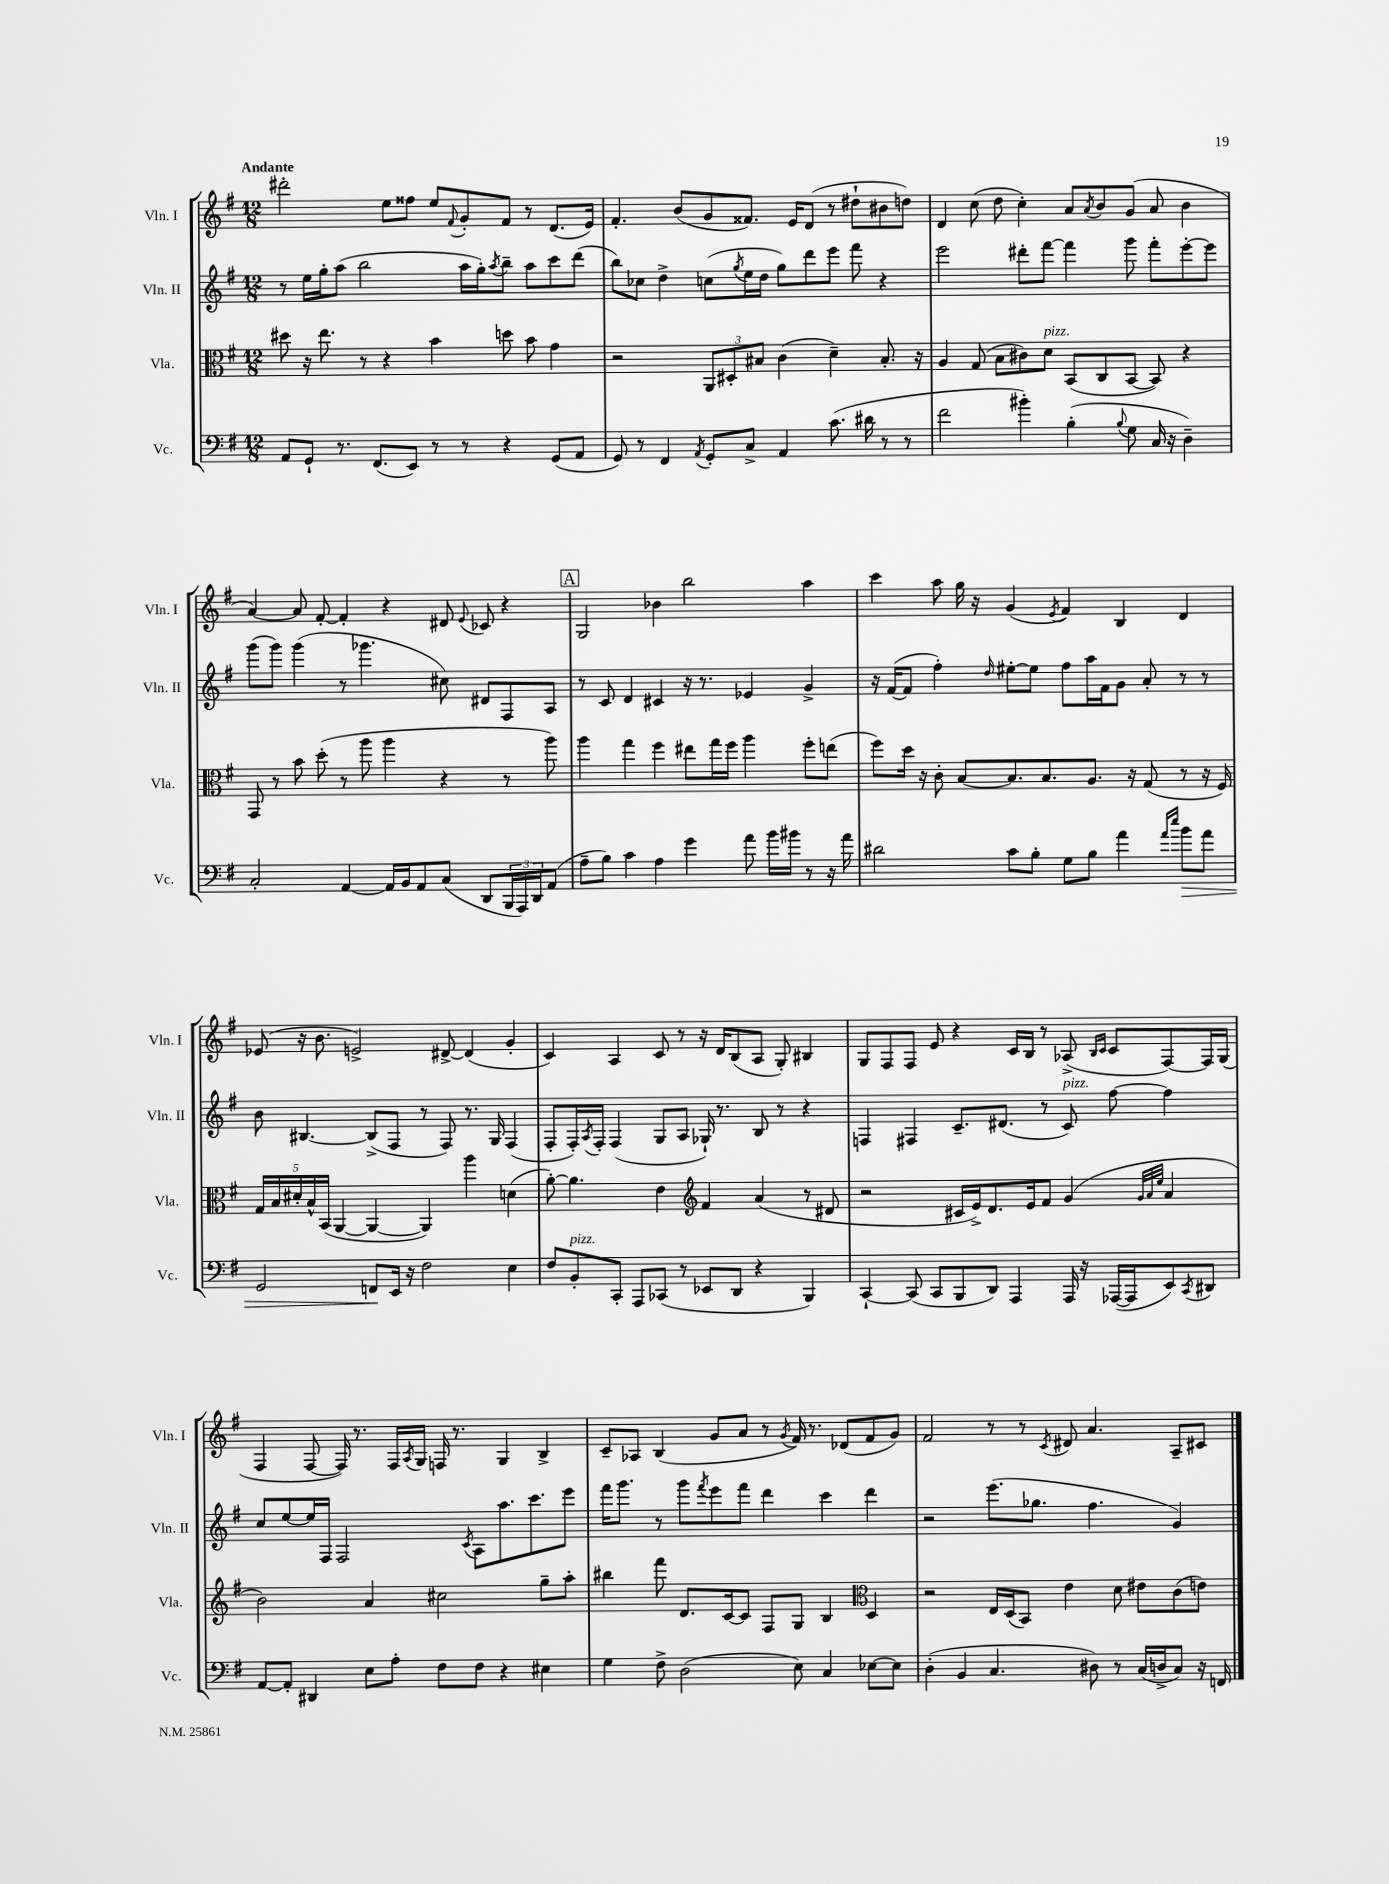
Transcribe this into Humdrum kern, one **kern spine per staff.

**kern	**dynam	**kern	**kern	**kern
*part4	*part4	*part3	*part2	*part1
*staff4	*staff4	*staff3	*staff2	*staff1
*I"Vc.	*	*I"Vla.	*I"Vln. II	*I"Vln. I
*I'Vc.	*	*I'Vla.	*I'Vln. II	*I'Vln. I
*clefF4	*	*clefC3	*clefG2	*clefG2
*k[f#]	*	*k[f#]	*k[f#]	*k[f#]
*M12/8	*	*M12/8	*M12/8	*M12/8
=1	=1	=1	=1	=1
!	!	!	!	!LO:TX:a:B:t=Andante
8AA/L	.	8dd#X\	8r	2ddd#X'\
8GG`/J	.	16r	16ee\LL	.
.	.	8.ee\	16gg'\J	.
8.r	.	.	(8aa\J	.
.	.	8r	2bb\	.
(8.FF#/L	.	.	.	.
.	.	4r	.	8ee\L
8EE/J)	.	.	.	8ff##X\J
8r	.	4b\	.	8ee/L
.	.	.	.	8qqf#/
8r	.	.	16aa\LL	8g'/
.	.	.	16gg'\J)	.
.	.	.	8qaa/	.
4r	.	8ddn\	8bb~\J	8f#/J
.	.	8b\	8aa\L	8r
(8GG/L	.	4g\	8ccc\	(8.d/L
8AA/J	.	.	(8ddd\J	.
.	.	.	.	16e/Jk)
=2	=2	=2	=2	=2
8GG/)	.	2r	8bb\L)	4.f#'/
8r	.	.	8cc-X\J	.
4FF#/	.	.	4dd^\	.
.	.	.	.	(8b/L
8qAA/	.	.	.	.
8GG'/L	.	12AA/L	(8ccn\L	8g/
.	.	12D#X'/	.	.
.	.	.	8qgg/	.
8C^/J	.	.	16ee\L	8.f##X/J)
.	.	12B#X/J	.	.
.	.	.	16dd\JJ	.
4AA/	.	(4c\	8gg\L)	.
.	.	.	.	16e/KL
.	.	.	8ddd\	(8d/J
(8.c\	.	4d~\)	8eee\J	8r
.	.	.	8fff#\	8dd#X`\L
16d#X\	.	.	.	.
8r	.	8.B#'/	4r	8b#X\
8r	.	.	.	8ddn\J)
.	.	16r	.	.
=3	=3	=3	=3	=3
2f#\	.	4A/	2eee\	4d/
.	.	(8G/	.	(8cc\
.	.	8B\L	.	8dd\
4b#X'\)	.	8c#X\)	8ddd#X'\L	4cc'\)
!	!	!LO:TX:a:i:t=pizz.	!	!
.	.	8d\J	[8fff#\J	.
(4B'\	.	(8BB/L	4fff#\]	8a/L
.	.	.	.	8qa/
.	.	8C/	.	8b/
8qqB/	.	.	.	.
8G\	.	[8BB/J	8ggg\	(8g/J
16C/	.	8BB/])	8fff#'\L	8a/
16r	.	.	.	.
4D~\)	.	4r	[8eee'\	4b\
.	.	.	8eee\J]	.
!!LO:LB:g=z
=4	=4	=4	=4	=4
2C'/	.	8GG/	(8ggg\L	[4a/)
.	.	8r	8ggg\J)	.
.	.	8b\	(4ggg\	8a/]
.	.	(8dd'\	.	[8f#'/
[4AA/	.	8r	8r	4f#'/]
.	.	8aa\	4.ggg-X\	.
16AA/LL]	.	4aa\	.	4r
16BB/J	.	.	.	.
8AA/	.	.	.	.
(8C/J	.	4r	8cc#X\)	8d#X/
.	.	.	.	8qqe/
8DD/L	.	.	8d#X/L	8c-X/
24BBB/L	.	8r	8F#/	4r
24AAA/)	.	.	.	.
24DD/J	.	.	.	.
(8AA/J	.	8aa\)	8A/J	.
!!LO:REH:place=s1:t=A
=5	=5	=5	=5	=5
8A~\L	.	4aa\	8r	2G/
8B\J)	.	.	8c/	.
4c\	.	4gg\	4d/	.
4A\	.	4ff#\	4c#X/	4b-X\
4g\	.	8ee#X\L	16r	2bb\
.	.	.	8.r	.
.	.	16gg\L	.	.
.	.	16ff#\JJ	.	.
8a\	.	4aa\	4e-X/	.
16b\LL	.	.	.	.
16b#X\JJ	.	.	.	.
8r	.	8ff#'\L	4g^/	4aa\
16r	.	(8een\J	.	.
16a\	.	.	.	.
=6	=6	=6	=6	=6
2d#X\	.	8ff#\L)	16r	4ccc\
.	.	.	([16f#/KL	.
.	.	16dd\Jk	8f#/J]	.
.	.	16r	.	.
.	.	8c'\	4ff#'\)	8aa\
.	.	[8B/L	.	16gg\
.	.	.	.	16r
.	.	.	16qqdd/	.
8c\L	.	8.B/]	[8ee#X'\L	(4g/
8B'\J	.	.	8ee#\J]	.
.	.	8.B/	.	.
.	.	.	.	8qe/
8G\L	.	.	8ff#\L	4f#/)
8B\J	.	8.A/J	16aa\L	.
.	.	.	16f#\J	.
4a\	.	.	8g\J	4B/
.	.	16r	.	.
.	.	(8G/	8a'/	.
16qqa/LL	.	.	.	.
16qqee/JJ	.	.	.	.
!	!LO:HP:b	!	!	!
8b\L	>	8r	8r	4d/
8a\J	.	16r	8r	.
.	.	16F#/)	.	.
!!LO:LB:g=z
=7	=7	=7	=7	=7
2GG/	.	20G/LL	8b\	(8e-X/
.	.	20B/	.	.
.	.	20d#X'/	.	.
.	.	.	[4.B#X/	16r
.	.	20B^^/	.	.
.	.	.	.	8.b\
.	.	(20BB/JJ	.	.
.	.	[4AA/	.	.
.	.	.	.	2en^/)
8FFn/L	.	4AA/_	(8B#^/L]	.
16EE/Jk	]	.	8F#/J	.
16r	.	.	.	.
2F#\	.	4AA/])	8r	.
.	.	.	8F#/)	[8d#X^/
.	.	4aa\	8.r	(4d#/]
.	.	.	16G/	.
4E\	.	(4dn\	(4F#/	4g'/
=8	=8	=8	=8	=8
8F#/L	.	[8a'\)	8F#'/L	4c/)
!LO:TX:a:i:t=pizz.	!	!	!	!
8BB'/	.	4.a\]	16F#'/L)	.
.	.	.	8qA/	.
.	.	.	16F#'/JJ	.
8CC'/J	.	.	(4F#/	4A/
8AAA/L	.	.	.	.
(8CC-X/J	.	4e\	8G/L	8c/
8r	.	.	8A/J	8r
*	*	*clefG2	*	*
8EE-X/L	.	4f#/	16G-X`/)	16r
.	.	.	8.r	16d/KL
8DD/J	.	.	.	(8B/
4r	.	(4a/	8B/	8A/J
.	.	.	8r	8G'/)
4BBB/)	.	8r	4r	4B#X/
.	.	8d#X/	.	.
=9	=9	=9	=9	=9
[4CC`/	.	2r	4Fn/	8G/L
.	.	.	.	8F#/
(8CC/]	.	.	4F#X/	8F#/J
8CC/L	.	.	.	8e/
8BBB/	.	16c#X/LL	8.c~/L	4r
.	.	16e^/J)	.	.
8DD/J)	.	8.d/	.	.
.	.	.	(8.d#X/J	.
4AAA/	.	.	.	16c/LL
.	.	16e/k	.	16B/JJ
.	.	8f#/J	8r	8r
!	!	!	!LO:TX:a:i:t=pizz.	!
16AAA/	.	(4g/	8c/)	(8A-X^/
16r	.	.	.	.
.	.	.	.	16qqB/LL
.	.	.	.	16qqc/JJ
([16AAA-X/LL	.	.	[8ff#\	8c/L
16AAA-/J]	.	.	.	.
.	.	32qqg/LLL	.	.
.	.	32qqa/	.	.
.	.	32qqee/JJJ	.	.
8EE/)	.	4a/	4ff#\]	[8F#/)
8qCC/	.	.	.	.
8DD#X/J	.	.	.	16F#/L]
.	.	.	.	(16G/JJ
!!LO:LB:g=z
=10	=10	=10	=10	=10
[8AA/L	.	2b\)	8cc/L	4F#/
8AA'/J]	.	.	[8ee/	.
4DD#X/	.	.	16ee/L]	[8F#/
.	.	.	16F#/JJ	.
.	.	.	2F#/	16F#/])
.	.	.	.	8.r
8E\L	.	4a/	.	.
8A'\J	.	.	.	16F#/LL
.	.	.	.	8qA/
.	.	.	.	16G/JJ
8F#\L	.	2cc#X\	.	16Fn/
.	.	.	.	8.r
.	.	.	8qc/	.
8F#\J	.	.	8A\L	.
4r	.	.	8.aa\	4G/
.	.	.	8.ccc\	.
4E#X\	.	8gg~\L	.	4B^/
.	.	8aa'\J	8eee\J	.
=11	=11	=11	=11	=11
4G\	.	4bb#X\	16fff#\KL	8c~/L
.	.	.	8.ggg\J	.
.	.	.	.	8A-X/J
8F#^\	.	8fff#\	8r	(4B/
(2D\	.	8.d/L	8ggg\L	.
.	.	.	8qfff#/	.
.	.	.	8eee\	8g/L
.	.	[16c/k	.	.
.	.	8c/J]	8fff#\J	8a/J
.	.	8F#/L	4ddd\	8r
.	.	.	.	8qg/
8E\)	.	8G/J	.	16f#/)
.	.	.	.	8.r
4C/	.	4B/	4ccc\	.
.	.	.	.	(8d-X/L
*	*	*clefC3	*	*
[8E-X\L	.	4D/	4ddd\	8f#/
8E-\J]	.	.	.	8g/J)
=12	=12	=12	=12	=12
(4D'\	.	2r	2r	2f#/
4BB/	.	.	.	.
4.C/	.	16E/LL	(8.eee\L	8r
.	.	(16D/J	.	.
.	.	8BB/J)	.	8r
.	.	.	8.gg-X\J	.
.	.	.	.	8qc/
.	.	4e\	.	8d#X/
8D#X\)	.	.	4.ff#\	4.a/
8r	.	8d\	.	.
(16C/LL	.	8e#X\L	.	.
16Dn^/J	.	.	.	.
8C/J)	.	(8c\	4g/)	8A~/L
16r	.	8en\J)	.	8c#X/J
16FFn/	.	.	.	.
==	==	==	==	==
*-	*-	*-	*-	*-
